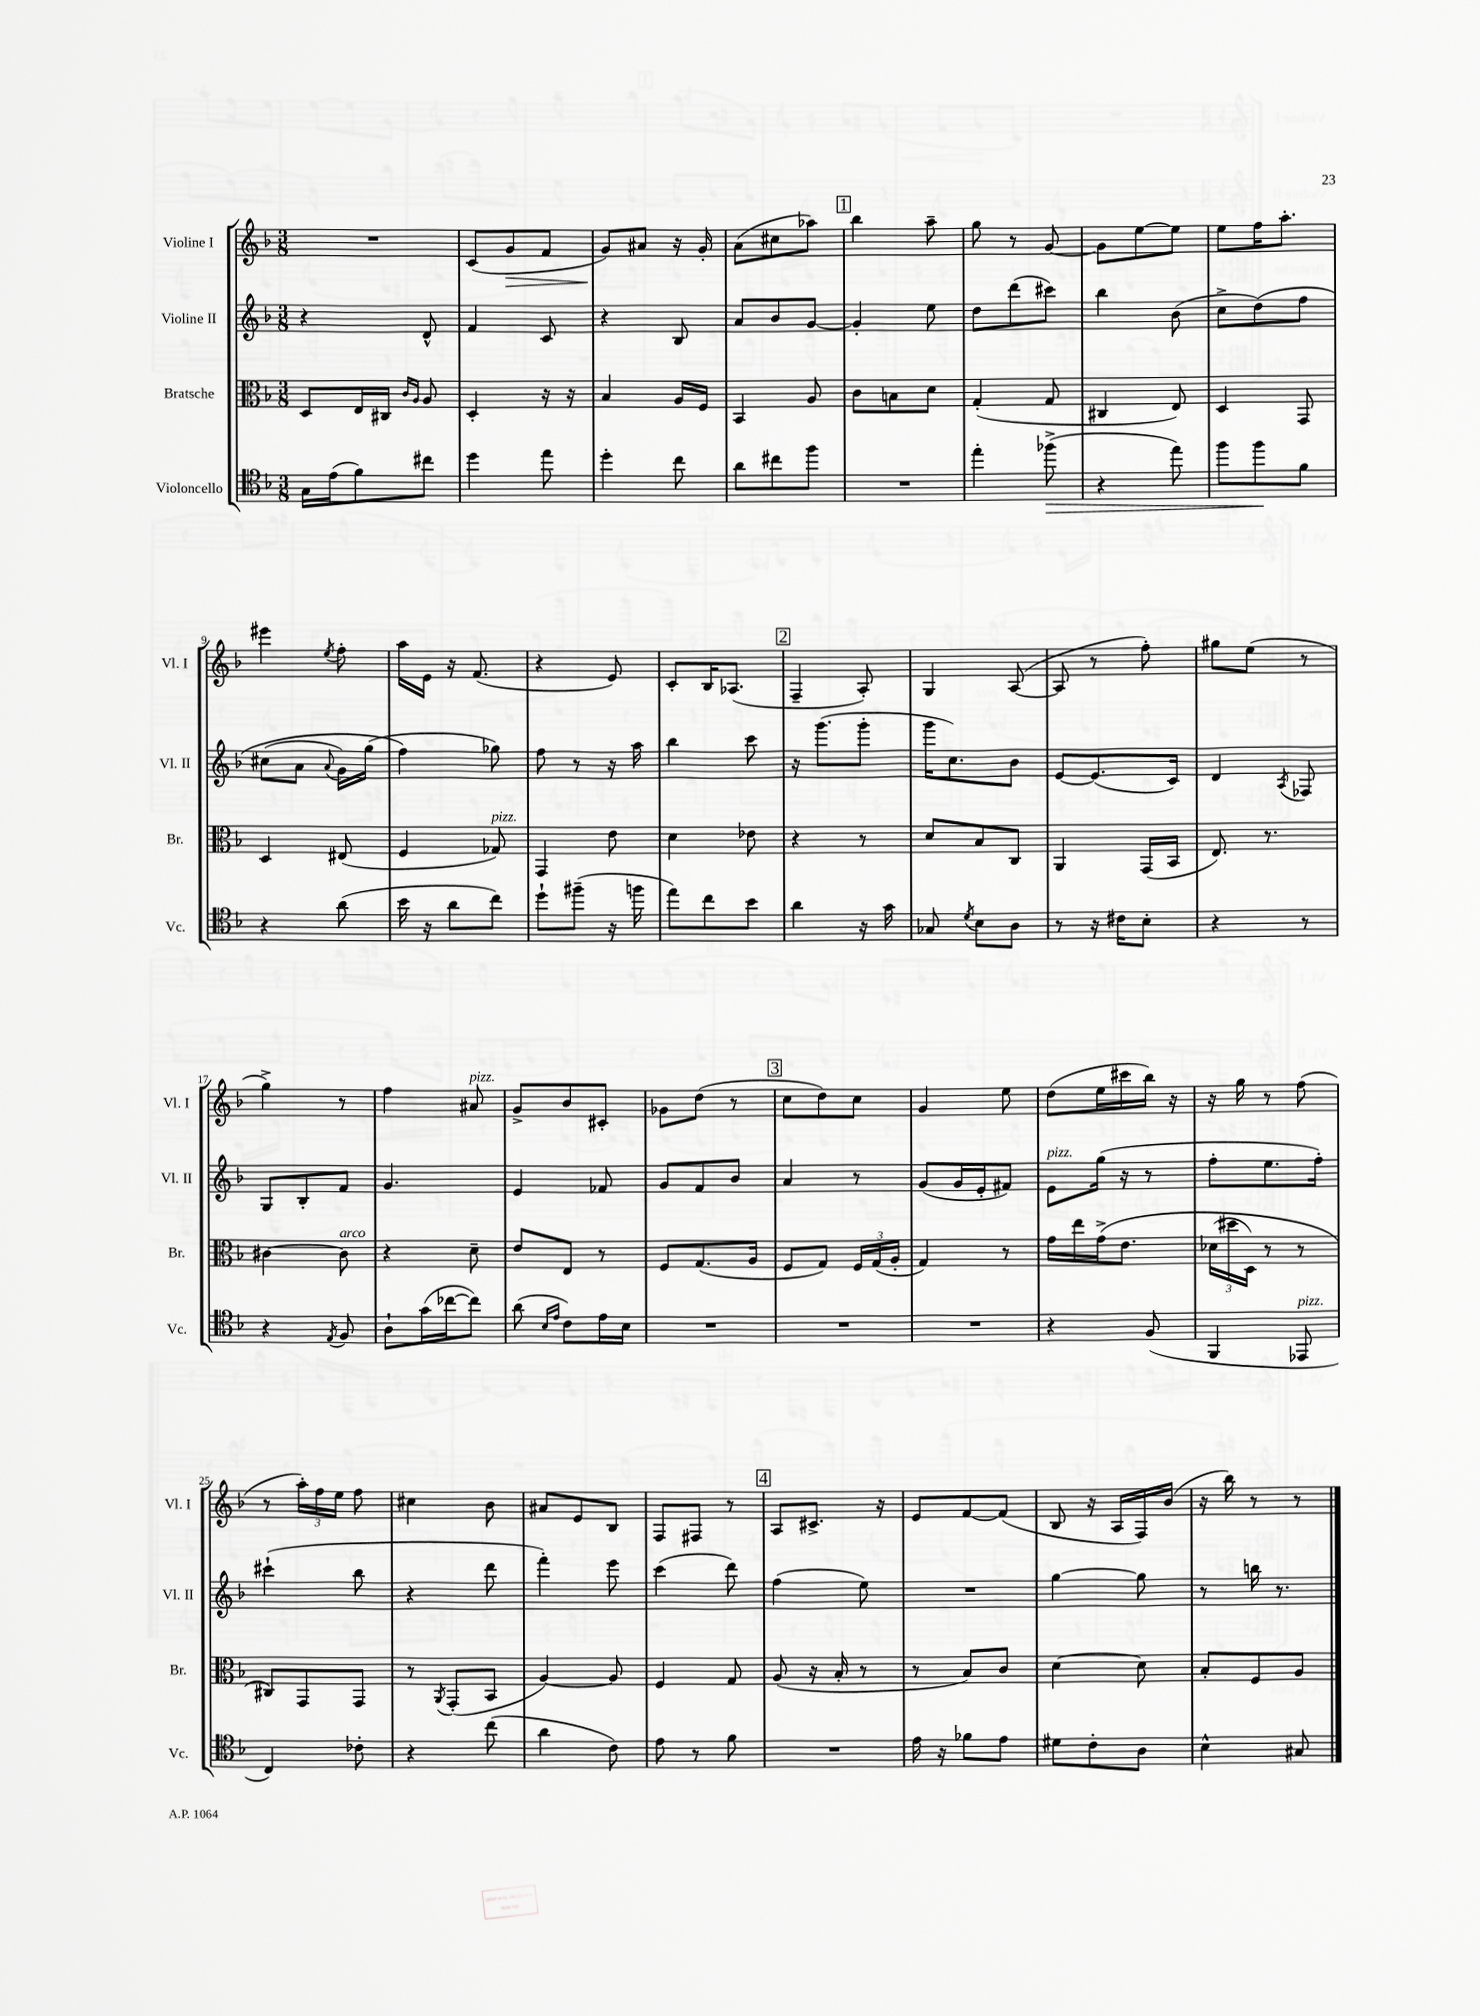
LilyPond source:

<<
\new StaffGroup <<
\new Staff = "s0" \with { instrumentName = "Violine I" shortInstrumentName = "Vl. I" } {
    \clef treble \key f \major \numericTimeSignature \time 3/8
    \autoBeamOff R4. |
    c'8[( g'8\> f'8] |
    g'8[\!) ais'8] r16 g'16-. |
    a'8[( cis''8 aes''8]) |
    \mark \markup { \box "1" } bes''4 a''8-- |
    g''8 r8 g'8~ |
    g'8[ e''8~ e''8] |
    e''8[ f''16 a''8.]-. |
    eis'''4 \acciaccatura { e''8 } f''8-. |
    a''16[ e'16] r16 f'8.( |
    r4 e'8) |
    c'8[-. bes16 aes8.]( |
    \mark \markup { \box "2" } f4-- a8-.) |
    g4 a8~( |
    a8 r8 f''8-.) |
    gis''8[ e''8]( r8 |
    g''4->) r8 |
    f''4 ais'8^\markup { \italic "pizz." } |
    g'8[-> bes'8 cis'8]-. |
    ges'8[ d''8]( r8 |
    \mark \markup { \box "3" } c''8[ d''8) c''8] |
    g'4 e''8 |
    d''8[( e''16 cis'''16 bes''16]) r16 |
    r16 g''16 r8 f''8( |
    r8 \tuplet 3/2 { a''16[-.) f''16 e''16] } f''8 |
    cis''4 bes'8 |
    ais'8[ e'8 bes8] |
    f8[ fis8] r8 |
    \mark \markup { \box "4" } a8[ cis'8.]-> r16 |
    e'8[ f'8~ f'8]( |
    bes8 r16 a16[ f16) bes'16]( |
    r16 bes''16) r8 r8 \bar "|." |
}
\new Staff = "s1" \with { instrumentName = "Violine II" shortInstrumentName = "Vl. II" } {
    \clef treble \key f \major \numericTimeSignature \time 3/8
    \autoBeamOff r4 d'8-^ |
    f'4 c'8 |
    r4 bes8 |
    a'8[ bes'8 g'8]~ |
    \mark \markup { \box "1" } g'4-. e''8 |
    d''8[ d'''8( cis'''8]) |
    bes''4 bes'8( |
    c''8[-> d''8)\( f''8] |
    cis''8[( a'8] \appoggiatura { a'8 } g'16[) g''16]( |
    f''4\) ges''8) |
    f''8 r8 r16 a''16 |
    bes''4 c'''8 |
    \mark \markup { \box "2" } r16 g'''8.[( g'''8]-. |
    g'''16[ c''8.) bes'8] |
    e'8[~ e'8.( c'16]) |
    d'4 \acciaccatura { a8 } fes8 |
    g8[ bes8-. f'8] |
    g'4. |
    e'4 fes'8 |
    g'8[ f'8 bes'8] |
    \mark \markup { \box "3" } a'4 r8 |
    g'8[( g'16 e'16-. fis'8]) |
    e'8[^\markup { \italic "pizz." } g''16]( r16 r8 |
    f''8[-. e''8. f''16]-.) |
    cis'''4-!( bes''8 |
    r4 d'''8 |
    f'''4-.) e'''8 |
    c'''4( d'''8) |
    \mark \markup { \box "4" } f''4( e''8) |
    R4. |
    g''4~ g''8 |
    r8 b''16 r8. \bar "|." |
}
\new Staff = "s2" \with { instrumentName = "Bratsche" shortInstrumentName = "Br." } {
    \clef alto \key f \major \numericTimeSignature \time 3/8
    \autoBeamOff d8[ e16 cis16] \grace { c'16[ a16] } a8 |
    d4-. r16 r16 |
    bes4 a16[ f16] |
    bes,4 a8 |
    \mark \markup { \box "1" } c'8[ b8 d'8] |
    g4-.( g8 |
    cis4 e8) |
    d4 g,8 |
    d4 eis8( |
    f4 ges8^\markup { \italic "pizz." }) |
    g,4 e'8 |
    d'4 ees'8 |
    \mark \markup { \box "2" } r4 r8 |
    d'8[ bes8 c8] |
    a,4 g,16[( bes,16] |
    e8.) r8. |
    cis'4~ cis'8^\markup { \italic "arco" } |
    r4 d'8-- |
    e'8[ e8] r8 |
    f8[ g8.( a16] |
    \mark \markup { \box "3" } f8[ g8]) \tuplet 3/2 { f16[ g16( a16]-. } |
    g4) r8 |
    g'16[ e''16 g'16->\( e'8.] |
    \tuplet 3/2 { des'16[( dis''16 d16]) } r8 r8 |
    cis8[\) g,8 g,8] |
    r8 \acciaccatura { a,8 } g,8[-.( bes,8] |
    a4~) a8 |
    f4 g8 |
    \mark \markup { \box "4" } a8( r16 bes16-. r8 |
    r8 bes8[) c'8] |
    d'4~ d'8 |
    bes8[-. f8 a8] \bar "|." |
}
\new Staff = "s3" \with { instrumentName = "Violoncello" shortInstrumentName = "Vc." } {
    \clef tenor \key f \major \numericTimeSignature \time 3/8
    \autoBeamOff g16[ e'16( f'8) cis''8] |
    d''4 e''8 |
    d''4-. c''8 |
    a'8[ cis''8 f''8] |
    \mark \markup { \box "1" } R4. |
    e''4-. fes''8->\>( |
    r4 e''8) |
    f''8[ f''8\! f'8] |
    r4 a'8( |
    bes'16 r16 a'8[ c''8]) |
    d''8[-! fis''8]--( r16 f''16 |
    e''8[) c''8 bes'8] |
    \mark \markup { \box "2" } a'4 r16 g'16 |
    ges8 \acciaccatura { d'8 } bes8[ a8] |
    r8 r16 cis'16[ bes8]-. |
    r4 r8 |
    r4 \acciaccatura { e8 } f8 |
    a8[-! g'16( ces''16~ ces''8]) |
    a'8( \grace { bes16[ e'16] } c'8[) e'16 bes16] |
    R4. |
    \mark \markup { \box "3" } R4. |
    R4. |
    r4 f8( |
    f,4 ees,8^\markup { \italic "pizz." } |
    c4) ces'8-. |
    r4 c''8( |
    a'4 c'8) |
    e'8 r8 f'8 |
    \mark \markup { \box "4" } R4. |
    e'16 r16 fes'8[ e'8] |
    dis'8[ c'8-. a8] |
    bes4-^ gis8 \bar "|." |
}
>>
>>
